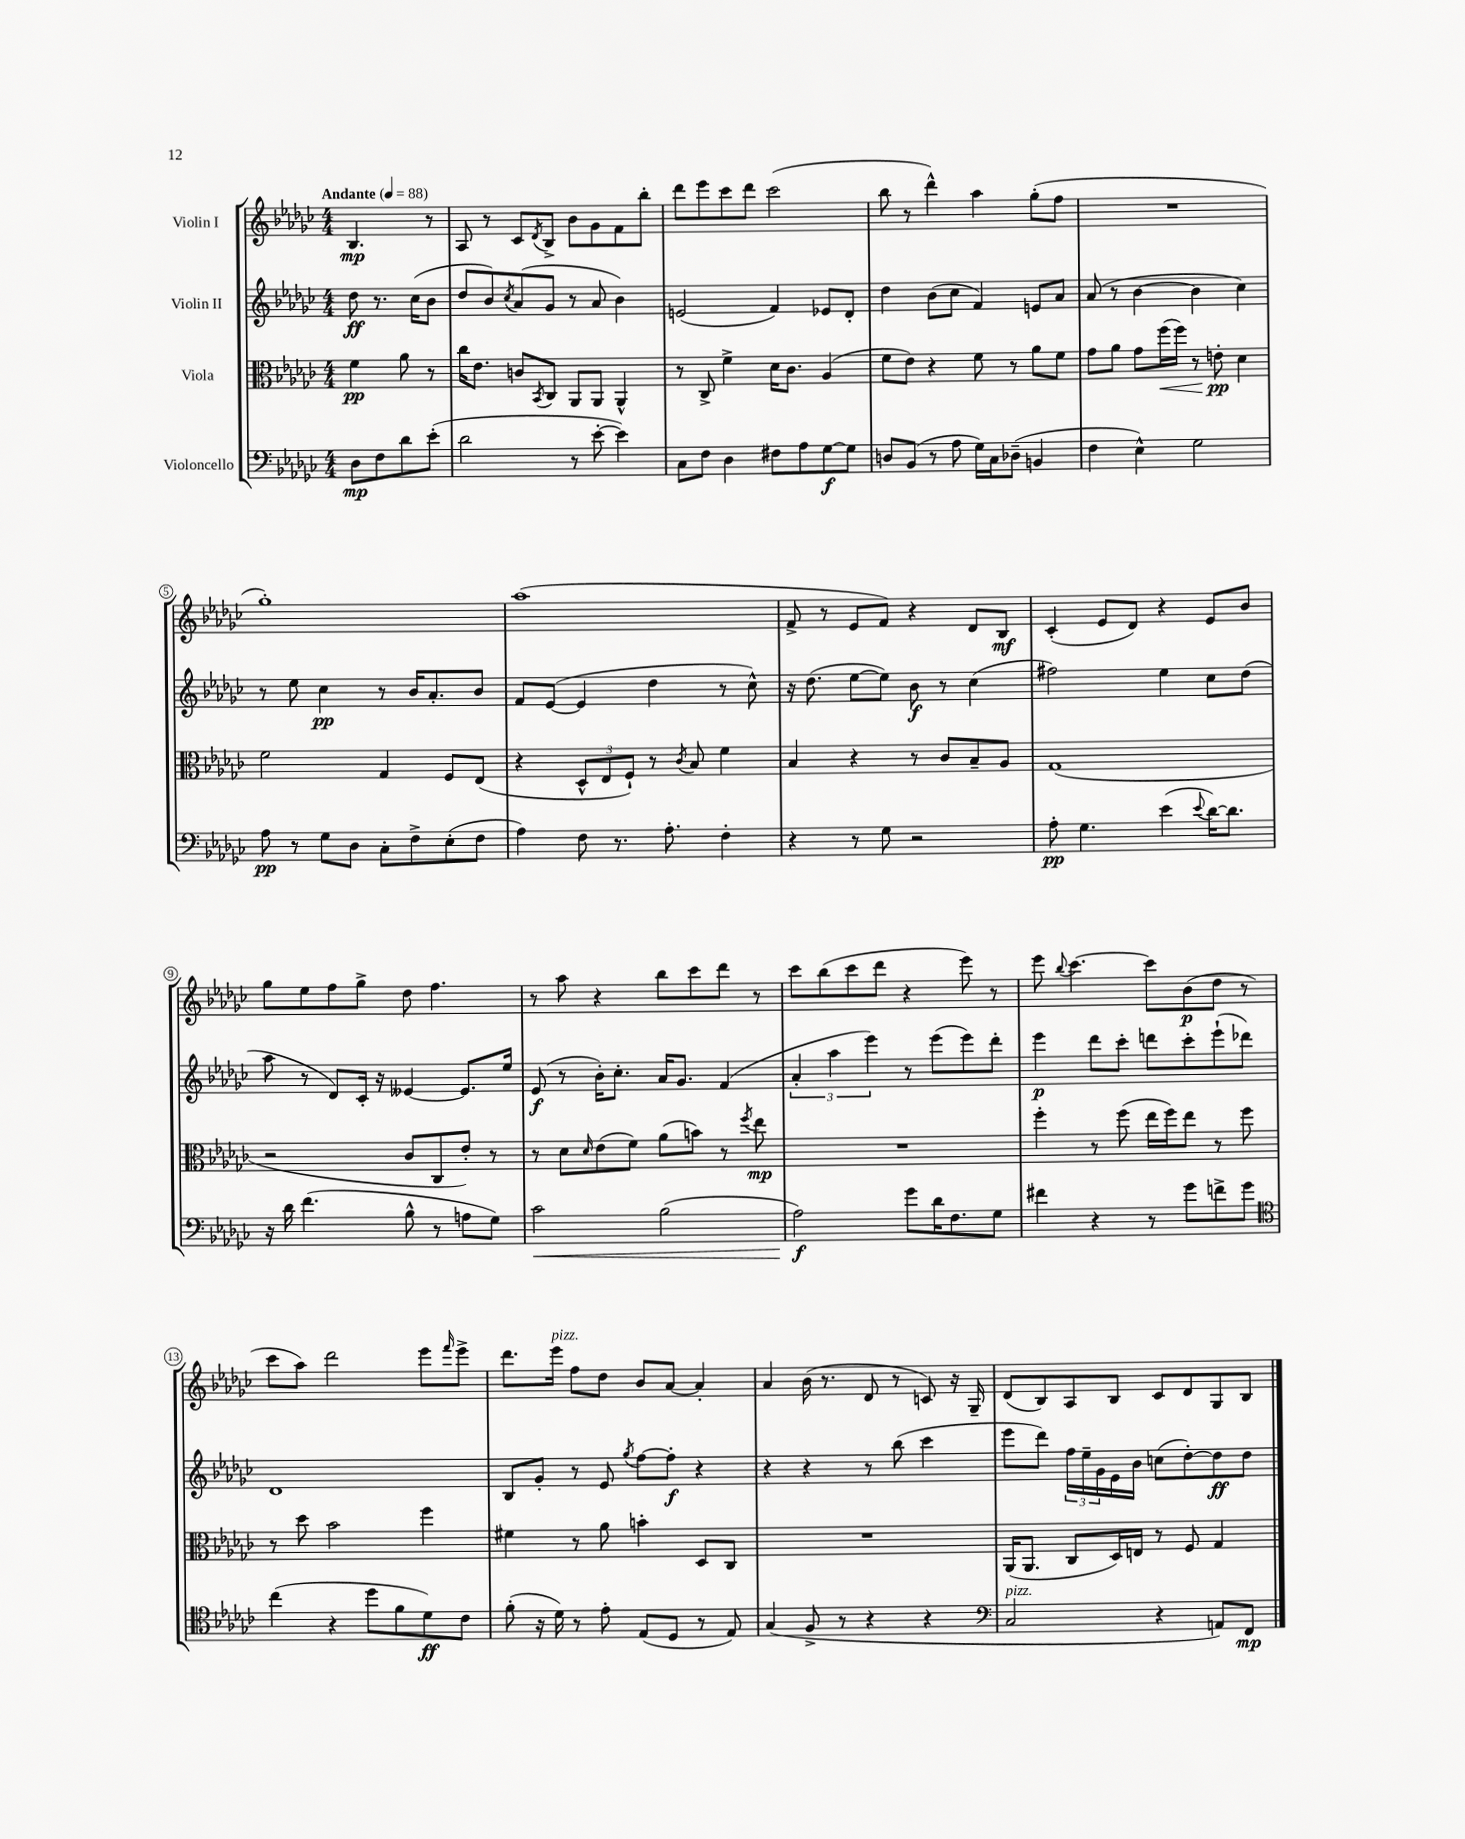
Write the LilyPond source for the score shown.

<<
\new StaffGroup <<
\new Staff = "s0" \with { instrumentName = "Violin I" } {
    \clef treble \key ges \major \numericTimeSignature \time 4/4 \partial 2 \tempo "Andante" 4 = 88
    bes4.\mp r8 |
    aes8 r8 ces'8 \acciaccatura { des'8 } bes8-> bes'8 ges'8 f'8 bes''8-. |
    des'''8 ees'''8 ces'''8 des'''8 ces'''2( |
    bes''8 r8 des'''4-^) aes''4 ges''8-.( f''8 |
    R1 |
    ges''1-.) |
    aes''1( |
    f'8-> r8 ees'8 f'8) r4 des'8 bes8\mf |
    ces'4-.( ees'8 des'8) r4 ees'8 bes'8 |
    ges''8 ees''8 f''8 ges''8-> des''8 f''4. |
    r8 aes''8 r4 bes''8 ces'''8 des'''8 r8 |
    ces'''8 bes''8( ces'''8 des'''8 r4 ees'''8) r8 |
    ees'''8 \appoggiatura { bes''8 } ces'''4.~ ces'''8 bes'8\p( des''8 r8 |
    ces'''8 aes''8) des'''2 ees'''8 \grace { f'''16 } ees'''8-> |
    des'''8. ees'''16^\markup { \italic "pizz." } f''8 des''8 bes'8 aes'8~ aes'4-. |
    aes'4 bes'16( r8. des'8 r8 c'8) r16 ges16-- |
    des'8( bes8) aes8 bes8 ces'8 des'8 ges8 bes8 \bar "|." |
}
\new Staff = "s1" \with { instrumentName = "Violin II" } {
    \clef treble \key ges \major \numericTimeSignature \time 4/4 \partial 2
    des''8\ff r8. ces''16( bes'8 |
    des''8 bes'8) \acciaccatura { ces''8 } aes'8( ges'8 r8 aes'8 bes'4) |
    e'2( f'4) ees'8 des'8-. |
    des''4 bes'8( ces''8 f'4) e'8 aes'8 |
    aes'8( r8 bes'4~ bes'4 ces''4) |
    r8 ees''8 ces''4\pp r8 bes'16 aes'8.-. bes'8 |
    f'8 ees'8~( ees'4 des''4 r8 ces''8-^) |
    r16 des''8.( ees''8~ ees''8) bes'8\f r8 ces''4( |
    fis''2) ees''4 ces''8 des''8( |
    aes''8 r8 des'8) ces'16-. r16 eeses'4~ eeses'8. ees''16 |
    ees'8\f( r8 bes'16-.) ces''8.-. aes'16 ges'8. f'4( |
    \tuplet 3/2 { aes'4-. aes''4 ees'''4) } r8 ees'''8( ees'''8) des'''8-. |
    ees'''4\p des'''8 ces'''8-. d'''8 ces'''8-. ees'''8-!( des'''8) |
    des'1 |
    bes8 ges'8-. r8 ees'8 \acciaccatura { ges''8 } f''8~ f''8-.\f r4 |
    r4 r4 r8 bes''8( ces'''4 |
    ees'''8 des'''8) \tuplet 3/2 { f''16 ees''16-- ges'16 } ees'16 bes'16 c''8( des''8~-.) des''8\ff des''8 \bar "|." |
}
\new Staff = "s2" \with { instrumentName = "Viola" } {
    \clef alto \key ges \major \numericTimeSignature \time 4/4 \partial 2
    f'4\pp aes'8 r8 |
    ces''16 ees'8. c'8 \acciaccatura { bes,8 } ces8 aes,8 aes,8 aes,4-^ |
    r8 ces8-> f'4-> des'16 ces'8. aes4( |
    f'8 ees'8) r4 f'8 r8 aes'8 f'8 |
    ges'8 aes'8 ges'8 f''16\<( f''16) r8 e'8-.\pp\! des'4 |
    f'2 ges4 f8 ees8( |
    r4 \tuplet 3/2 { des8-^ ees8 f8-!) } r8 \acciaccatura { ces'8 } bes8 f'4 |
    bes4 r4 r8 ces'8 bes8-- aes8 |
    ges1( |
    r2 ces'8 ces8 ees'8-.) r8 |
    r8 des'8 \grace { des'16 } ees'8( f'8) aes'8( b'8) r8 \acciaccatura { f''8 } ees''8\mp |
    R1 |
    f''4-. r8 f''8( ees''16 f''16) ees''8 r8 f''8 |
    r8 des''8 bes'2 f''4 |
    fis'4 r8 aes'8 b'4-. des8 ces8 |
    R1 |
    aes,16( aes,8. ces8 des16) e16 r8 f8 ges4 \bar "|." |
}
\new Staff = "s3" \with { instrumentName = "Violoncello" } {
    \clef bass \key ges \major \numericTimeSignature \time 4/4 \partial 2
    des8\mp f8 des'8 ees'8-.( |
    des'2 r8 ees'8~-. ees'4) |
    ces8 f8 des4 fis8 aes8 ges8~\f ges8 |
    d8 bes,8( r8 aes8 ges16) ces16 des8--( b,4 |
    f4 ees4-^) ges2 |
    aes8\pp r8 ges8 des8 ces8-. f8-> ees8-.( f8 |
    aes4) f8 r8. aes8.-. f4-. |
    r4 r8 ges8 r2 |
    aes8-.\pp ges4. ees'4( \appoggiatura { ees'8 } des'16~) des'8. |
    r16 des'16 f'4.( bes8-^ r8 a8 ges8) |
    ces'2\< bes2( |
    aes2\f\!) ges'8 des'16 f8. ges8 |
    fis'4 r4 r8 ges'8 f'8-> ges'8 |
    \clef tenor ces''4( r4 des''8 f'8 des'8\ff) ces'8 |
    f'8-.( r16 des'16) r8 ees'8-. ees8( des8 r8 ees8) |
    ges4( f8-> r8 r4 r4 |
    \clef bass ces2^\markup { \italic "pizz." } r4 a,8) f,8\mp \bar "|." |
}
>>
>>
\layout { \context { \Score \override BarNumber.stencil = #(make-stencil-circler 0.1 0.3 ly:text-interface::print) } }
